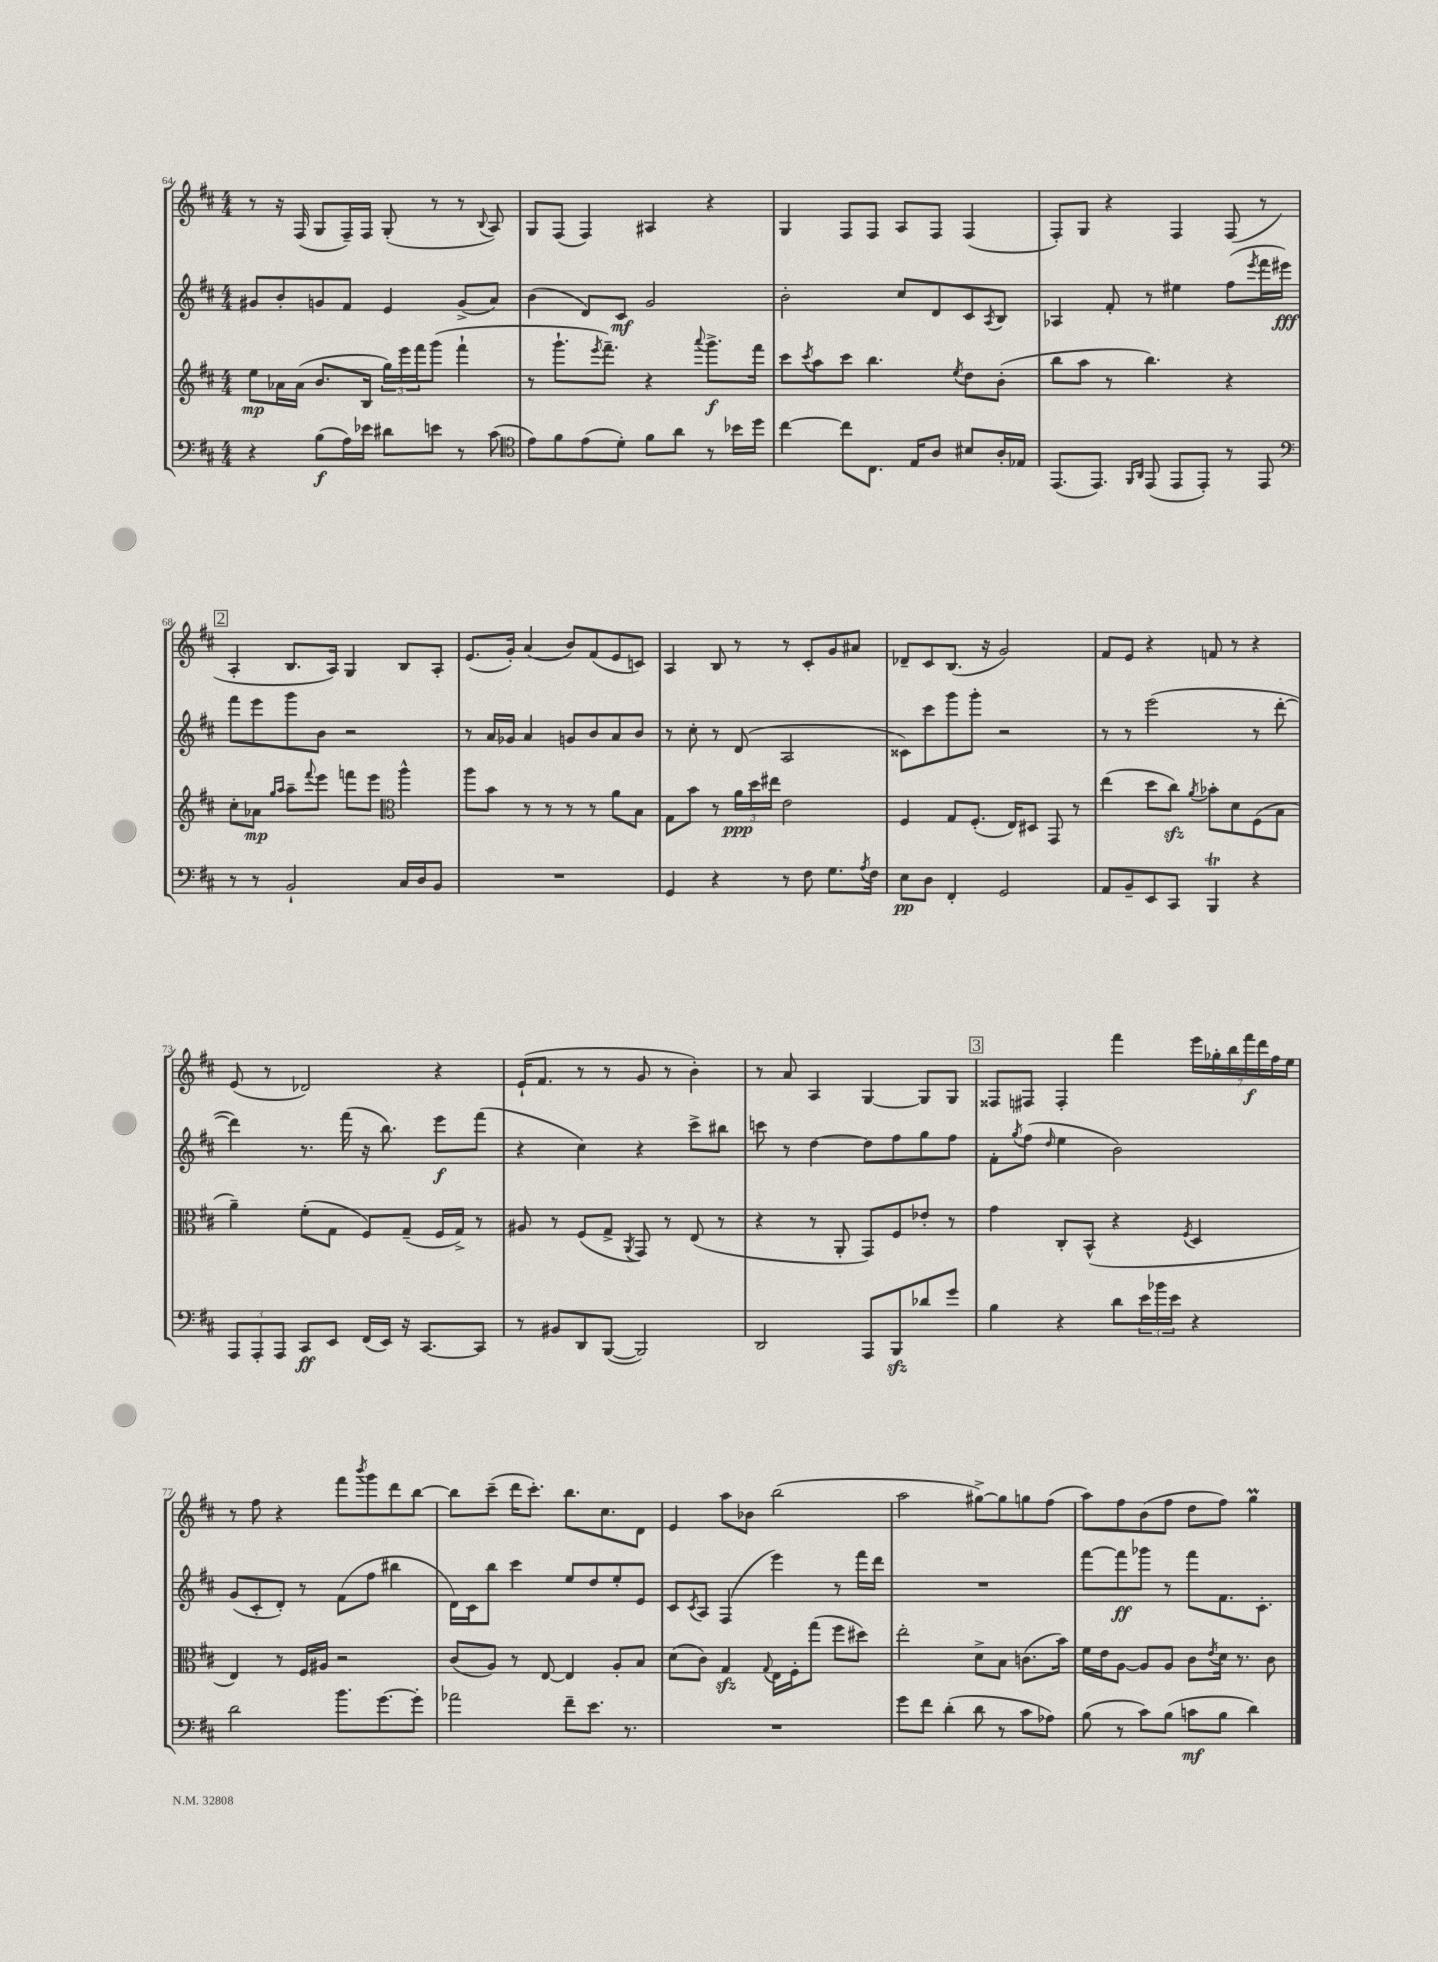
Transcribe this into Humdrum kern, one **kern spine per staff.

**kern	**kern	**kern	**kern
*staff4	*staff3	*staff2	*staff1
*clefF4	*clefG2	*clefG2	*clefG2
*k[f#c#]	*k[f#c#]	*k[f#c#]	*k[f#c#]
*M4/4	*M4/4	*M4/4	*M4/4
4r	8ee	8g#	8r
.	16a-	8b'	16r
.	(16a-	.	(16F#
(8B	8.b	8g	8G
16A)	.	8f#	16F#~)
16e-	16B	.	16F#
8d#	24gg)	4e	(8G'
.	24eee	.	.
.	24fff#	.	.
8e	(8ggg	.	8r
8r	4fff#`	(8g^	8r
.	.	.	8qqB
(8c#	.	8a)	8A)
=	=	=	=
*clefC4	*	*	*
8e)	8r	(4b	8G
8f#	8.ggg`	.	(8F#
(8e	.	8d)	4F#)
.	8qeee	.	.
.	8.fff#~)	.	.
8d')	.	8c#	.
8f#	4r	2g	4A#
8a	.	.	.
.	8qqaaa	.	.
8r	8.ggg^	.	4r
16b-	.	.	.
16dd	16fff#	.	.
=	=	=	=
[4cc#	8ccc#	2b'	4G
.	8qccc#	.	.
.	8aa	.	.
8cc#]	8ccc#	.	8F#
8.C#	4.bb	.	8F#
.	.	8cc#	8A
16E	.	.	.
8A	.	8d	8F#
.	8qee	.	.
8B#	8dd	8c#	(4F#
.	.	8qA	.
16A'	(8b'	8B	.
16E-	.	.	.
=	=	=	=
(8.EE	8bb	4A-	8F#')
.	8aa	.	8G
8.EE)	.	.	.
.	8r	8f#'	4r
16qqFF#	.	.	.
16qqAA	.	.	.
(8EE	4.bb)	8r	.
8EE	.	4ee#	4F#
8EE')	.	.	.
8r	4r	(8ff#	(8F#
.	.	8qeee	.
8EE	.	16fff#	8r
.	.	16eee#)	.
=	=	=	=
*clefF4	*	*	*
8r	8cc#'	8fff#	4A'
8r	8a-	8eee	.
.	16qqgg	.	.
.	16qqaa	.	.
2BB`	8aa~	8ggg	8.B
.	8qqfff#	.	.
.	8eee	8b	.
.	.	.	16A)
.	8fff	2r	4G
.	8eee	.	.
*	*clefC3	*	*
16C#	4aa^^	.	8B
16D	.	.	.
8BB	.	.	8A'
=	=	=	=
1r	8aa	8r	(8.e
.	8b	16a	.
.	.	16g-	16g')
.	8r	4a	(4a
.	8r	.	.
.	8r	8g	8b)
.	8r	8b	(8f#
.	8a	8a	8e
.	8B	8b	8c)
=	=	=	=
4GG	8G	8r	4A
.	8b	8cc#'	.
4r	8r	8r	8B
.	24a	(8d	8r
.	24dd	.	.
.	24ee#	.	.
8r	2e	2A	8r
8F#	.	.	8c#'
8.G	.	.	8g
.	.	.	8a#
8qA	.	.	.
16F#	.	.	.
=	=	=	=
8E	4F#	8c##)	8d-~
8D	.	8ccc#	8c#
4FF#'	8G	8ggg	(8.B
.	(8.F#'	8ggg'	.
.	.	.	16r
2GG	.	2r	2g)
.	16E)	.	.
.	8D#	.	.
.	8GG	.	.
.	8r	.	.
=	=	=	=
8AA	(4ee	8r	8f#
8BB~	.	8r	8e
8EE	8dd	(2eee	4r
8CC#	8cc#)	.	.
.	8qa	.	.
4BBB	8b-'	.	8f
.	8d	.	8r
4r	(8F#	8r	4r
.	8B	[8ddd'	.
=	=	=	=
12AAA	4a~)	4ddd])	(8e
12AAA'	.	.	.
.	.	.	8r
12AAA	.	.	.
8CC#	(8f#'	8.r	2d-)
8EE	8G	.	.
.	.	(16fff#	.
(16FF#	8F#)	16r	.
16EE)	.	8.bb)	.
16r	(8G~	.	.
[8.CC#	.	.	.
.	16F#	8eee	4r
.	16G^)	.	.
8CC#]	8r	(8fff#	.
=	=	=	=
8r	8A#	4r	(16e`
.	.	.	8.f#
8BB#	8r	.	.
8DD	(8F#	4cc#)	8r
([8BBB	8G^	.	8r
.	8qAA	.	.
2BBB])	8GG)	4r	8g
.	8r	.	8r
.	(8E	8ccc#^	4b')
.	8r	8bb#	.
=	=	=	=
2DD	4r	8ccc	8r
.	.	8r	8a
.	8r	[4dd	4A
.	8AA'	.	.
8AAA	8GG)	8dd]	[4G
8BBB	8F#	8ff#	.
8d-	8e-'	8gg	8G]
8g	8r	8ff#	8G
=	=	=	=
4B	4g	8f#'	8F##
.	.	8qgg	.
.	.	(8ff#	8F#
.	.	16qqdd	.
4r	8C#'	4ee	4F#'
.	(8BB^^	.	.
8d	4r	2b)	4fff#
24e	.	.	.
24b-	.	.	.
24e	.	.	.
.	8qF#	.	.
4r	4D	.	28eee
.	.	.	28gg-'
.	.	.	28bb
.	.	.	28fff#
.	.	.	28ddd
.	.	.	28ff#
.	.	.	28ee
=	=	=	=
2d	4E)	(8g	8r
.	.	8c#'	8ff#
.	8r	8d')	4r
.	16F#	8r	.
.	16A#	.	.
8.b	2r	(8f#	8fff#
.	.	.	8qbbb
.	.	8ff#	8ggg
[8.g	.	.	.
.	.	4bb#	8ddd
8g']	.	.	[8bb
=	=	=	=
2a-	(8c#	16d)	8bb]
.	.	16c#	.
.	8A)	8bb	(8ccc#~
.	8r	4ccc#	16ddd
.	.	.	8.ccc#')
.	[8E	.	.
8f#~	4E]	8ee	8.bb
8.e	.	8dd	.
.	.	.	8.cc#
.	8A'	8ee'	.
8.r	.	.	.
.	8B	8e	8d
=	=	=	=
1r	(8d	8c#	4e
.	.	8qc#	.
.	8c#)	8A	.
.	4G	(4F#	8aa
.	.	.	8b-
.	8qqG	.	.
.	16E	4eee)	(2bb
.	16F#'	.	.
.	(8gg	.	.
.	8ff#	8r	.
.	8dd#)	16fff#	.
.	.	16ddd	.
=	=	=	=
8g	2ee'	1r	2aa
8f#	.	.	.
(4d'	.	.	.
8d	8d^	.	[8gg#^)
8r	8B	.	8gg#]
8c#	(8.c	.	8gg
8A-)	.	.	(8ff#
.	16b)	.	.
=	=	=	=
(8B	16f#	[8fff#	8aa)
.	16e	.	.
8r	[8A	8fff#]	8ff#
8c#)	8A]	8ggg-	(8b
(8B	8A	8r	8ff#
8c	8c#	8fff#	8dd
.	8qe	.	.
8B	16d	8.f#	8ff#)
.	8.r	.	.
4d)	.	.	4gg
.	.	8.c#'	.
.	8c#	.	.
==	==	==	==
*-	*-	*-	*-
